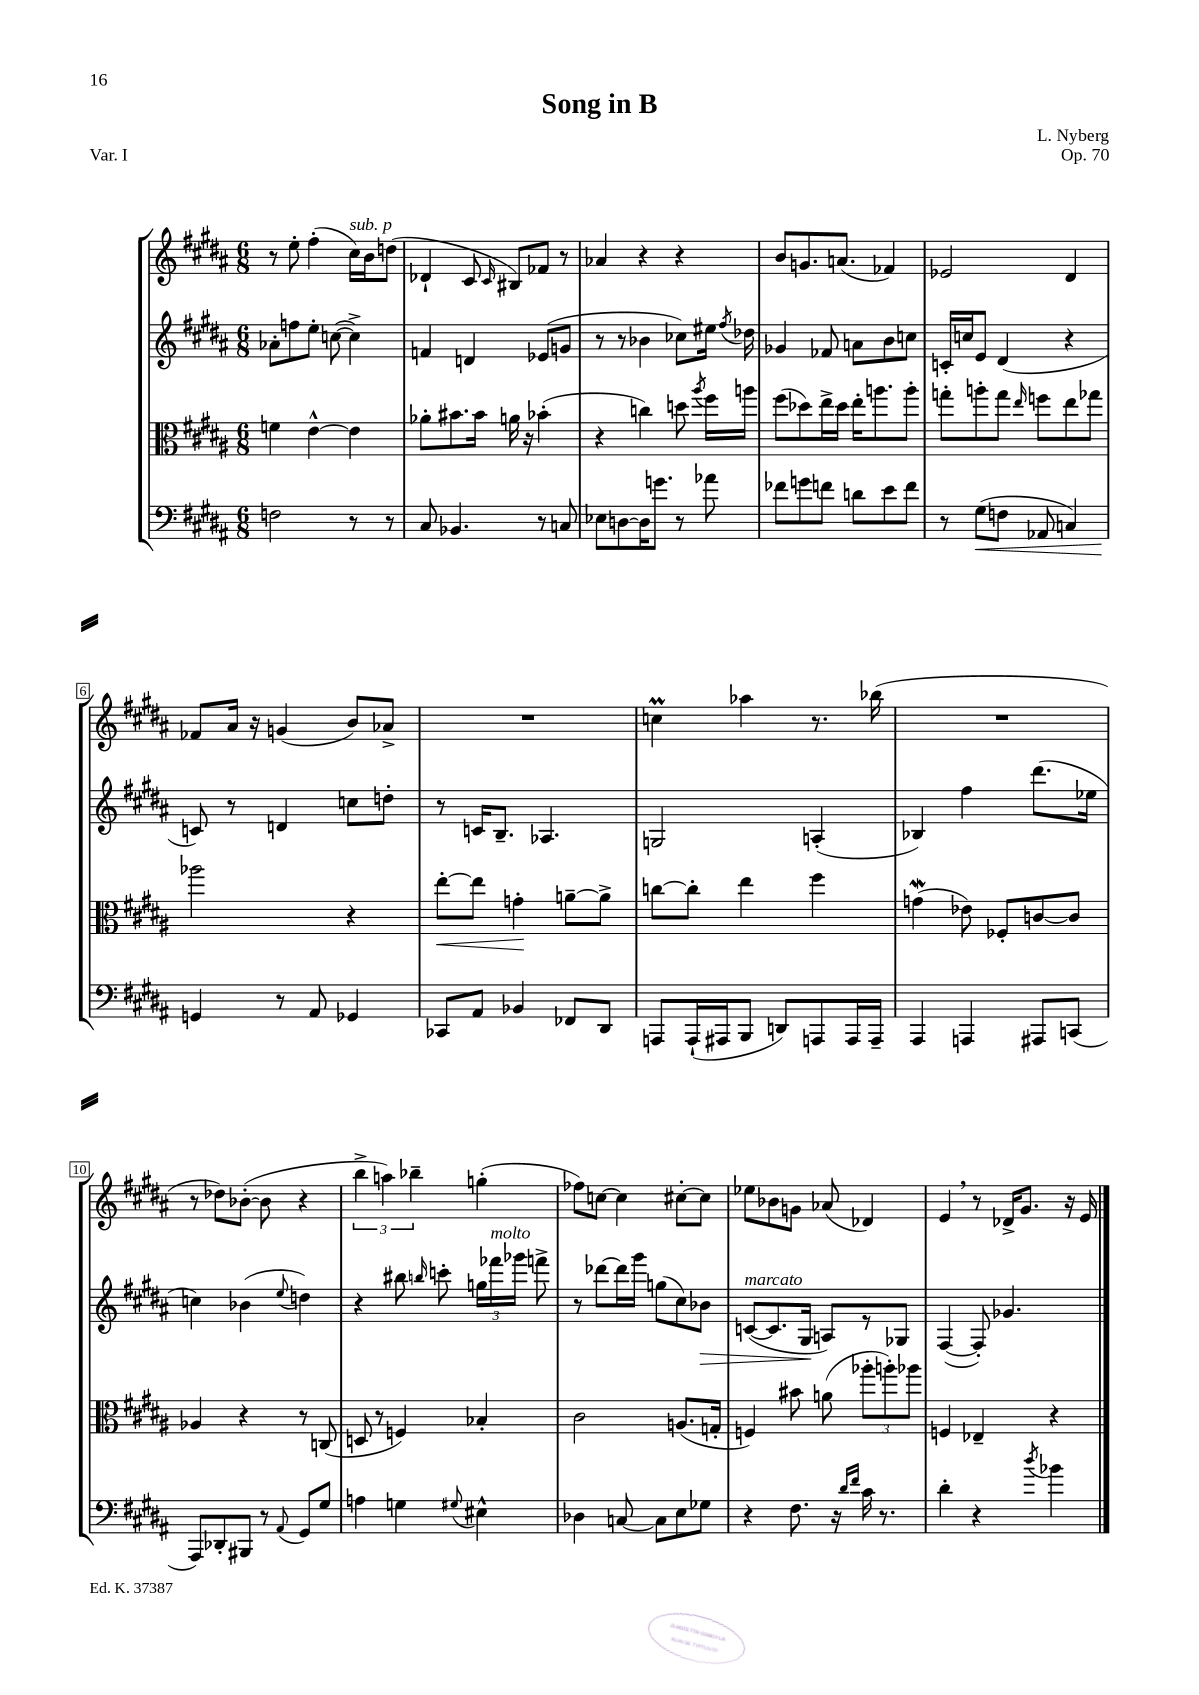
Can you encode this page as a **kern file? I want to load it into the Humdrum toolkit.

**kern	**dynam	**kern	**dynam	**kern	**dynam	**kern
*part4	*part4	*part3	*part3	*part2	*part2	*part1
*staff4	*staff4	*staff3	*staff3	*staff2	*staff2	*staff1
*clefF4	*	*clefC3	*	*clefG2	*	*clefG2
*k[f#c#g#d#a#]	*	*k[f#c#g#d#a#]	*	*k[f#c#g#d#a#]	*	*k[f#c#g#d#a#]
*M6/8	*	*M6/8	*	*M6/8	*	*M6/8
=1	=1	=1	=1	=1	=1	=1
2Fn\	.	4fn\	.	8a-X'\L	.	8r
.	.	.	.	8ffn\	.	8ee'\
.	.	[4e^^\	.	8ee'\J	.	(4ff#'\
.	.	.	.	([8ccn\	.	.
!	!	!	!	!	!	!LO:TX:a:i:t=sub. p
8r	.	4e\]	.	4cc^\])	.	16cc#\LL)
.	.	.	.	.	.	16b\J
8r	.	.	.	.	.	(8ddn\J
=2	=2	=2	=2	=2	=2	=2
8C#/	.	8a-X'\L	.	4fn/	.	4d-X`/
4.BB-X/	.	8.b#X\	.	.	.	.
.	.	.	.	4dn/	.	8c#/
.	.	16b#\Jk	.	.	.	.
.	.	.	.	.	.	16qqc#/
.	.	16an\	.	.	.	8B#X/L)
.	.	16r	.	.	.	.
8r	.	(4b-X'\	.	(8e-X/L	.	8f-X/J
8Cn/	.	.	.	8gn/J	.	8r
=3	=3	=3	=3	=3	=3	=3
8E-X\L	.	4r	.	8r	.	4a-X/
[8Dn\	.	.	.	8r	.	.
16D\K]	.	4ccn\)	.	4b-X\	.	4r
8.gn\J	.	.	.	.	.	.
8r	.	8ddn\	.	8cc-X\L)	.	4r
.	.	8qaa#/	.	.	.	.
8a-X\	.	16ff#\LL	.	16ee#X\Jk	.	.
.	.	.	.	8qff#/	.	.
.	.	16aan\JJ	.	16dd-X\	.	.
=4	=4	=4	=4	=4	=4	=4
8f-X\L	.	(8ff#\L	.	4g-X/	.	8b/L
8gn\	.	8dd-X\)	.	.	.	8.gn/
8fn\J	.	16ee^\L	.	8f-X/	.	.
.	.	16dd-\JJ	.	.	.	(8.an/J
8dn\L	.	16ee'\KL	.	8an\L	.	.
.	.	8.aan\	.	.	.	.
8e\	.	.	.	8b\	.	4f-X/)
8f\J	.	8aa'\J	.	8ccn\J	.	.
=5	=5	=5	=5	=5	=5	=5
8r	.	8ggn'\L	.	16cn'/LL	.	2e-X/
.	.	.	.	16ccn/J	.	.
!	!LO:HP:b	!	!	!	!	!
(8G#\L	<	8aan'\	.	8e/J	.	.
8Fn\J	.	8gg\J	.	(4d#/	.	.
.	.	16qqee/	.	.	.	.
8AA-X/	.	8ffn\L	.	.	.	.
4Cn/)	.	8ee\	.	4r	.	4d#/
.	.	8gg-X\J	.	.	.	.
!!LO:LB:g=z
=6	=6	=6	=6	=6	=6	=6
4GGn/	.	2aa-X\	.	8cn/)	.	8f-X/L
.	.	.	.	8r	.	16a#/Jk
.	.	.	.	.	.	16r
8r	[	.	.	4dn/	.	(4gn/
8AA#/	.	.	.	.	.	.
4GG-X/	.	4r	.	8ccn\L	.	8b/L)
.	.	.	.	8ddn'\J	.	8a-X^/J
=7	=7	=7	=7	=7	=7	=7
!	!	!	!LO:HP:b	!	!	!
8CC-X/L	.	[8ee'\L	<	8r	.	2.r
8AA#/J	.	8ee\J]	.	16cn/KL	.	.
.	.	.	.	8.B~/J	.	.
4BB-X/	.	4gn'\	.	.	.	.
.	.	.	.	4.A-X/	.	.
8FF-X/L	.	[8an~\L	[	.	.	.
8DD#/J	.	8a^\J]	.	.	.	.
=8	=8	=8	=8	=8	=8	=8
8AAAn/L	.	[8ccn\L	.	2Gn/	.	4ccnM\
(16AAA`/L	.	8cc'\J]	.	.	.	.
16AAA#X/J	.	.	.	.	.	.
8BBB/J	.	4ee\	.	.	.	4aa-X\
8DDn/L)	.	.	.	.	.	.
8AAAn/	.	4ff#\	.	(4An'/	.	8.r
16AAA/L	.	.	.	.	.	.
16AAA~/JJ	.	.	.	.	.	(16bb-X\
=9	=9	=9	=9	=9	=9	=9
4AAA#/	.	(4gnw\	.	4B-X/)	.	2.r
4AAAn/	.	8e-X\)	.	4ff#\	.	.
.	.	8F-X'/L	.	.	.	.
8AAA#X/L	.	[8cn/	.	(8.ddd#\L	.	.
(8CCn/J	.	8c/J]	.	.	.	.
.	.	.	.	16ee-X\Jk	.	.
!!LO:LB:g=z
=10	=10	=10	=10	=10	=10	=10
8AAA#/L)	.	4A-X/	.	4ccn\)	.	8r
8DD-X'/	.	.	.	.	.	8dd-X\L)
8BBB#X/J	.	4r	.	(4b-X\	.	([8b-X'\J
8r	.	.	.	.	.	8b-\]
8qqAA#/	.	.	.	8qqee/	.	.
8GG#/L	.	8r	.	4ddn\)	.	4r
8G#/J	.	(8Cn/	.	.	.	.
=11	=11	=11	=11	=11	=11	=11
4An\	.	8Dn/	.	4r	.	6bb^\
.	.	8r	.	.	.	.
.	.	.	.	.	.	6aan\)
4Gn\	.	4Fn/)	.	8bb#X\	.	.
.	.	.	.	.	.	6bb-X~\
.	.	.	.	16qqbbn/	.	.
.	.	.	.	8cccn'\	.	.
8qqG#X/	.	.	.	.	.	.
4E#X^^\	.	4B-X'/	.	24ggn\LL	.	(4ggn'\
!	!	!	!	!LO:TX:a:i:t=molto	!	!
.	.	.	.	24fff-X\	.	.
.	.	.	.	24ggg-X\JJ	.	.
.	.	.	.	8fffn^\	.	.
=12	=12	=12	=12	=12	=12	=12
4D-X\	.	2c#\	.	8r	.	8ff-X\L)
.	.	.	.	[8ddd-X\L	.	[8ccn\J
[8Cn/	.	.	.	16ddd-\L]	.	4cc\]
.	.	.	.	16ggg#\JJ	.	.
8C\L]	.	.	.	(8ggn\L	.	.
8E\	.	(8.An/L	.	8cc#\)	.	[8cc#X'\L
!	!	!	!	!	!LO:HP:b	!
8G-X\J	.	.	.	8b-X\J	>	8cc#\J]
.	.	16Gn'/Jk	.	.	.	.
=13	=13	=13	=13	=13	=13	=13
!	!	!	!	!LO:TX:a:i:t=marcato	!	!
4r	.	4Fn/)	.	([8cn/L	.	8ee-X\L
.	.	.	.	8.c/]	.	8b-X\
8.F#\	.	8b#X\	.	.	.	8gn\J
.	.	.	.	16G#/Jk	.	.
.	.	(8an\	.	8An/L)	]	(8a-X/
16r	.	.	.	.	.	.
16qqd#/LL	.	.	.	.	.	.
16qqf#/JJ	.	.	.	.	.	.
16c#\	.	12aa-X'\L	.	8r	.	4d-X/)
8.r	.	.	.	.	.	.
.	.	12aan'\)	.	.	.	.
.	.	.	.	8G-X/J	.	.
.	.	12aa-X\J	.	.	.	.
=14	=14	=14	=14	=14	=14	=14
4d#'\	.	4Fn/	.	([4F#/	.	4e,/
4r	.	4E-X~/	.	8F#'/])	.	8r
.	.	.	.	4.g-X/	.	16d-X^/KL
.	.	.	.	.	.	8.g#/J
8qdd#/	.	.	.	.	.	.
4b-X\	.	4r	.	.	.	.
.	.	.	.	.	.	16r
.	.	.	.	.	.	16e/
==	==	==	==	==	==	==
*-	*-	*-	*-	*-	*-	*-
